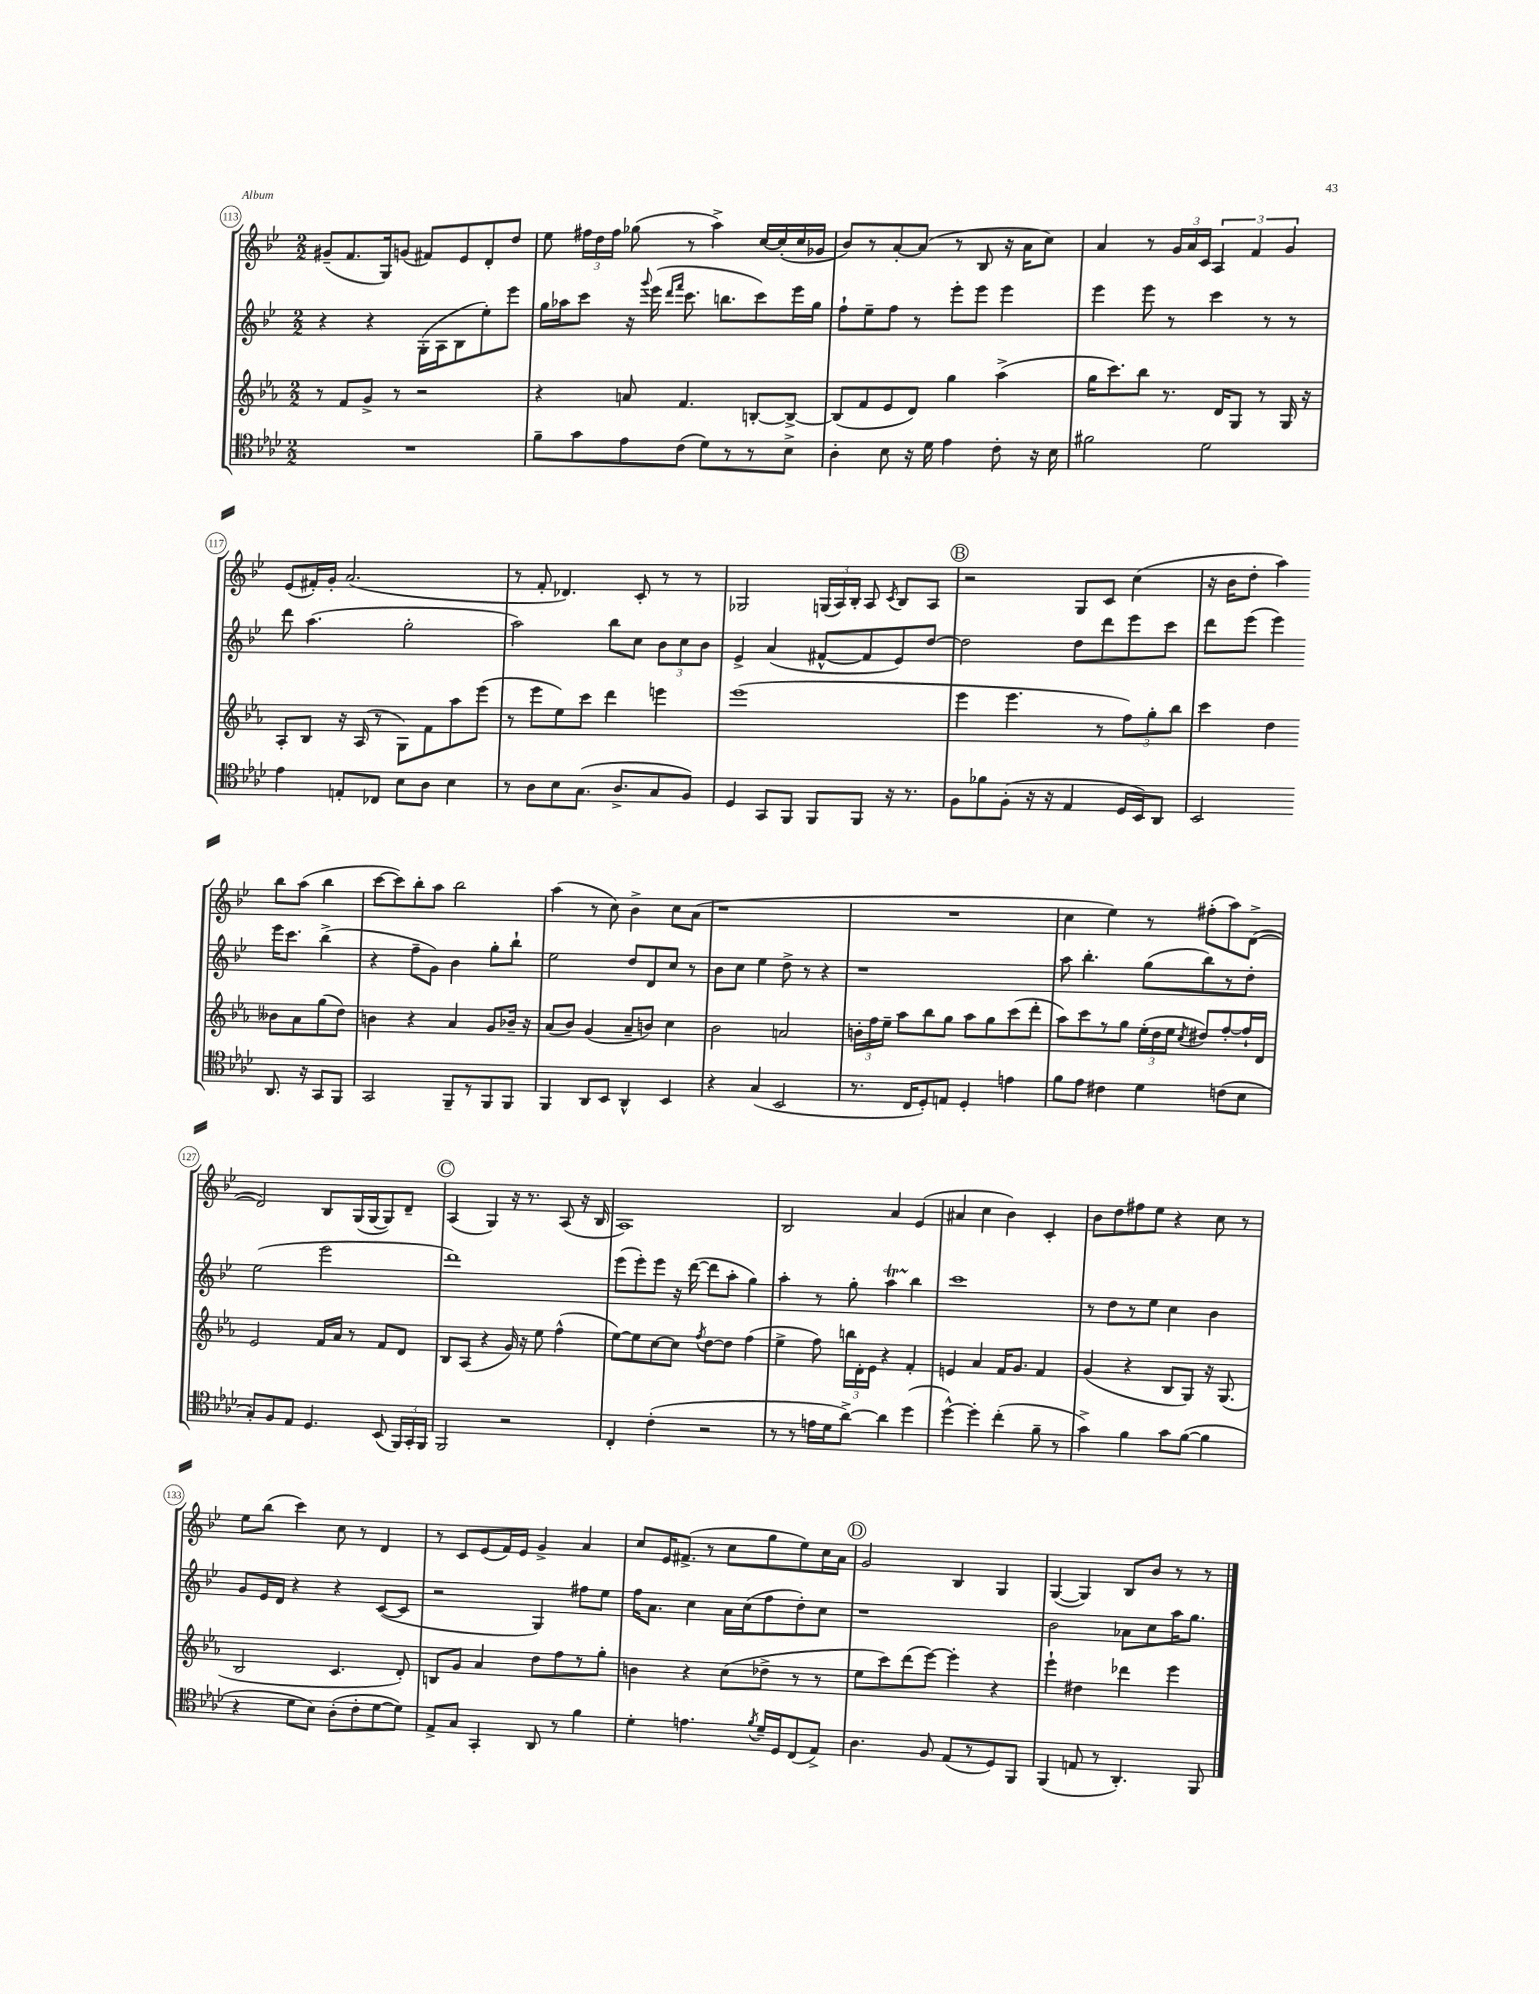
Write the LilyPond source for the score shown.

<<
\new StaffGroup <<
\new Staff = "s0" {
    \clef treble \key bes \major \numericTimeSignature \time 2/2
    \autoBeamOff gis'8[--( f'8. g16) g'8]( fis'8[) ees'8 d'8-. d''8] |
    ees''8 \tuplet 3/2 { fis''16[ d''16 fis''16] } ges''8( r8 a''4->) c''16[~ c''16-.( c''16 ges'16] |
    bes'8[) r8 a'8~-. a'8]( r8 bes8 r16 a'16[ c''8]) |
    a'4 r8 \tuplet 3/2 { g'16[ a'16 c'16] } \tuplet 3/2 { a4 f'4 g'4 } |
    ees'8[( fis'16-.) g'16]-. a'2.( |
    r8 f'8-. des'4.) c'8-. r8 r8 |
    ges2 \tuplet 3/2 { g16[( a16) bes16]-. } a8 \acciaccatura { c'8 } bes8[ a8] |
    \mark \markup { \circle "B" } r2 g8[ c'8] c''4( |
    r16 bes'16[ d''8]-. a''4) bes''8[ a''8]( bes''4 |
    c'''8[~ c'''8) bes''8-. a''8] bes''2 |
    a''4( r8 c''8) bes'4-> c''8[ a'8]( |
    r1 |
    R1 |
    c''4 ees''4) r8 fis''8[-.( a''8) d'8]~->( |
    d'2) bes8[ g16( g16~ g8) d'8]-- |
    \mark \markup { \circle "C" } a4( g4) r16 r8. a8( r16 bes16 |
    a1) |
    bes2 a'4 ees'4( |
    ais'4 c''4 bes'4) c'4-. |
    bes'8[ d''8 fis''8 ees''8] r4 c''8 r8 |
    ees''8[ bes''8]( c'''4) c''8 r8 d'4 |
    r8 c'8[ ees'8( f'16) ees'16] g'4-> a'4 |
    c''8[ ees'16 fis'8.]->( r8 c''8[ g''8 ees''8) c''16 a'16] |
    \mark \markup { \circle "D" } g'2 bes4 g4 |
    g4~( g4) bes8[ bes'8] r8 r8 \bar "|." |
}
\new Staff = "s1" {
    \clef treble \key bes \major \numericTimeSignature \time 2/2
    \autoBeamOff r4 r4 g16[-.( a16 bes8 ees''8-.) ees'''8] |
    g''16[ aes''16 c'''8] r16 \appoggiatura { g'''8 } ees'''16( \grace { d'''16[ f'''16] } c'''8. b''8.[ c'''8) ees'''16 g''16] |
    f''8[-! ees''8-- f''8] r8 ees'''8[-. ees'''8] ees'''4 |
    ees'''4 ees'''8 r8 c'''4 r8 r8 |
    d'''8 a''4.( g''2-. |
    a''2) bes''8[ c''8] \tuplet 3/2 { bes'8[ c''8 bes'8] } |
    ees'4-> a'4( fis'8[~-^ fis'8 ees'8) d''8]~ |
    \mark \markup { \circle "B" } d''2 d''8[ d'''8 ees'''8 c'''8] |
    d'''8[ ees'''8]( ees'''4) ees'''16[ c'''8.] bes''4->( |
    r4 f''8[-- g'8]) bes'4 g''8[-. bes''8]-! |
    ees''2 d''8[ d'8 c''8] r8 |
    bes'8[ c''8] ees''4 d''8-> r8 r4 |
    r1 |
    a''8 bes''4.-. g''8[( bes''8) r8 d''8]-. |
    ees''2( ees'''2 |
    \mark \markup { \circle "C" } d'''1) |
    ees'''8[( ees'''8-.) ees'''8] r16 d'''16~( d'''8[ a''8]-. g''4) |
    a''4-. r8 g''8-. a''4\startTrillSpan bes''4\stopTrillSpan |
    c'''1 |
    r8 d''8[ r8 ees''8] c''4 bes'4 |
    g'8[ ees'16 d'16] r4 r4 c'8[~( c'8] |
    r2 g4) fis''8[ ees''8] |
    f''16[ a'8.] c''4 a'16[ c''16( f''8 d''8-.) c''8] |
    \mark \markup { \circle "D" } r1 |
    bes'2 aes'8[ c''8 a''16 g''8.] \bar "|." |
}
\new Staff = "s2" {
    \clef treble \key ees \major \numericTimeSignature \time 2/2
    \autoBeamOff r8 f'8[ g'8]-> r8 r2 |
    r4 a'8 f'4. b8[~-. b8]~-> |
    b8[( f'8 ees'8 d'8]) g''4 aes''4->( |
    g''16[ c'''8.) bes''8] r8. d'16[ g8] r8 g16 r16 |
    aes8[-. bes8] r16 aes16( r8 g8[) f'8 aes''8 ees'''8]( |
    r8 ees'''8[ ees''8) c'''8] d'''4 e'''4 |
    ees'''1( |
    \mark \markup { \circle "B" } ees'''4 ees'''4. r8 \tuplet 3/2 { f''8[) g''8-. bes''8] } |
    c'''4 d''4 beses'8[ aes'8 g''8( d''8]) |
    b'4 r4 aes'4 g'8[ bes'16]-- r16 |
    aes'8[( bes'8]) g'4( aes'8[-- b'8]) c''4 |
    bes'2 a'2 |
    \tuplet 3/2 { b'16[-. f''16 ees''16]-- } aes''8[ bes''8 g''8] aes''8[ g''8 c'''8( d'''8]-. |
    aes''8[) c'''8 r8 g''8] \tuplet 3/2 { ees''16[-.( d''16 ees''16] } \acciaccatura { c''8 } dis''8[) f''8~-. f''16-! d'16] |
    ees'2 f'16[ aes'16] r8 f'8[ d'8] |
    \mark \markup { \circle "C" } bes8[ aes8]( r4 g'16) r16 ees''8 f''4-^( |
    ees''8[~) ees''8 c''8~ c''8] \acciaccatura { f''8 } d''8[~ d''8] f''4( |
    ees''4-> f''8) \tuplet 3/2 { b''16[ d'16-. ees'16] } r4 f'4-. |
    e'4 aes'4 f'16[ g'8.] f'4 |
    g'4( r4 bes8[ g8]) r16 g8.( |
    bes2 c'4. d'8-.) |
    b8[ g'8] aes'4 d''8[ f''8 r8 g''8]-. |
    b'4 r4 c''8[( des''8]-> r8 r8 |
    \mark \markup { \circle "D" } ees''8[ c'''8) d'''8( ees'''8]~) ees'''4-. r4 |
    ees'''4-! dis''4 des'''4 ees'''4 \bar "|." |
}
\new Staff = "s3" {
    \clef tenor \key aes \major \numericTimeSignature \time 2/2
    \autoBeamOff R1 |
    f'8[-- g'8 ees'8 c'8]( des'8[) r8 r8 bes8]-> |
    aes4-. bes8 r16 des'16 ees'4 c'8-. r16 bes16 |
    fis'2 des'2 |
    ees'4 e8[-. ces8] bes8[ aes8] bes4 |
    r8 aes8[ bes8 g8.]( aes8.[-> g8 f8]) |
    des4 g,8[ f,8] f,8[ f,8] r16 r8. |
    \mark \markup { \circle "B" } f8[ fes'8 f8]-.( r16 r16 ees4 des16[ bes,16) aes,8] |
    bes,2 aes,8. r16 g,8[ f,8] |
    g,2 f,8[-- r8 f,8 f,8] |
    f,4 aes,8[ bes,8] aes,4-^ bes,4 |
    r4 g4( bes,2 |
    r8. c16[ des8-.) e8] des4-. e'4 |
    f'8[ ees'8] cis'4 des'4 c'8[( bes8] |
    g8[-.) f8 ees8] des4. bes,8( \tuplet 3/2 { f,16[) g,16-. f,16] } |
    \mark \markup { \circle "C" } f,2 r2 |
    c4-. c'4-.( r2 |
    r8 r8 e'16[ des'16 aes'8]~->) aes'4 des''4( |
    des''4~-^) des''4-. c''4-.( f'8-- r8 |
    g'4->) f'4 g'8[ f'8]~( f'4 |
    r4 des'8[ bes8]) aes8[-.( c'8-. des'8~ des'8]) |
    ees8[-> g8] g,4-. aes,8 r8 f'4 |
    des'4-. e'4. \acciaccatura { f'8 } des'16[-- des16 c8( ees8]->) |
    \mark \markup { \circle "D" } aes4. f8 ees8[( r8 des8) f,8] |
    f,4( e8 r8 aes,4.-.) f,8 \bar "|." |
}
>>
>>
\layout { \context { \Score currentBarNumber = #113 \override BarNumber.stencil = #(make-stencil-circler 0.1 0.3 ly:text-interface::print) } }
